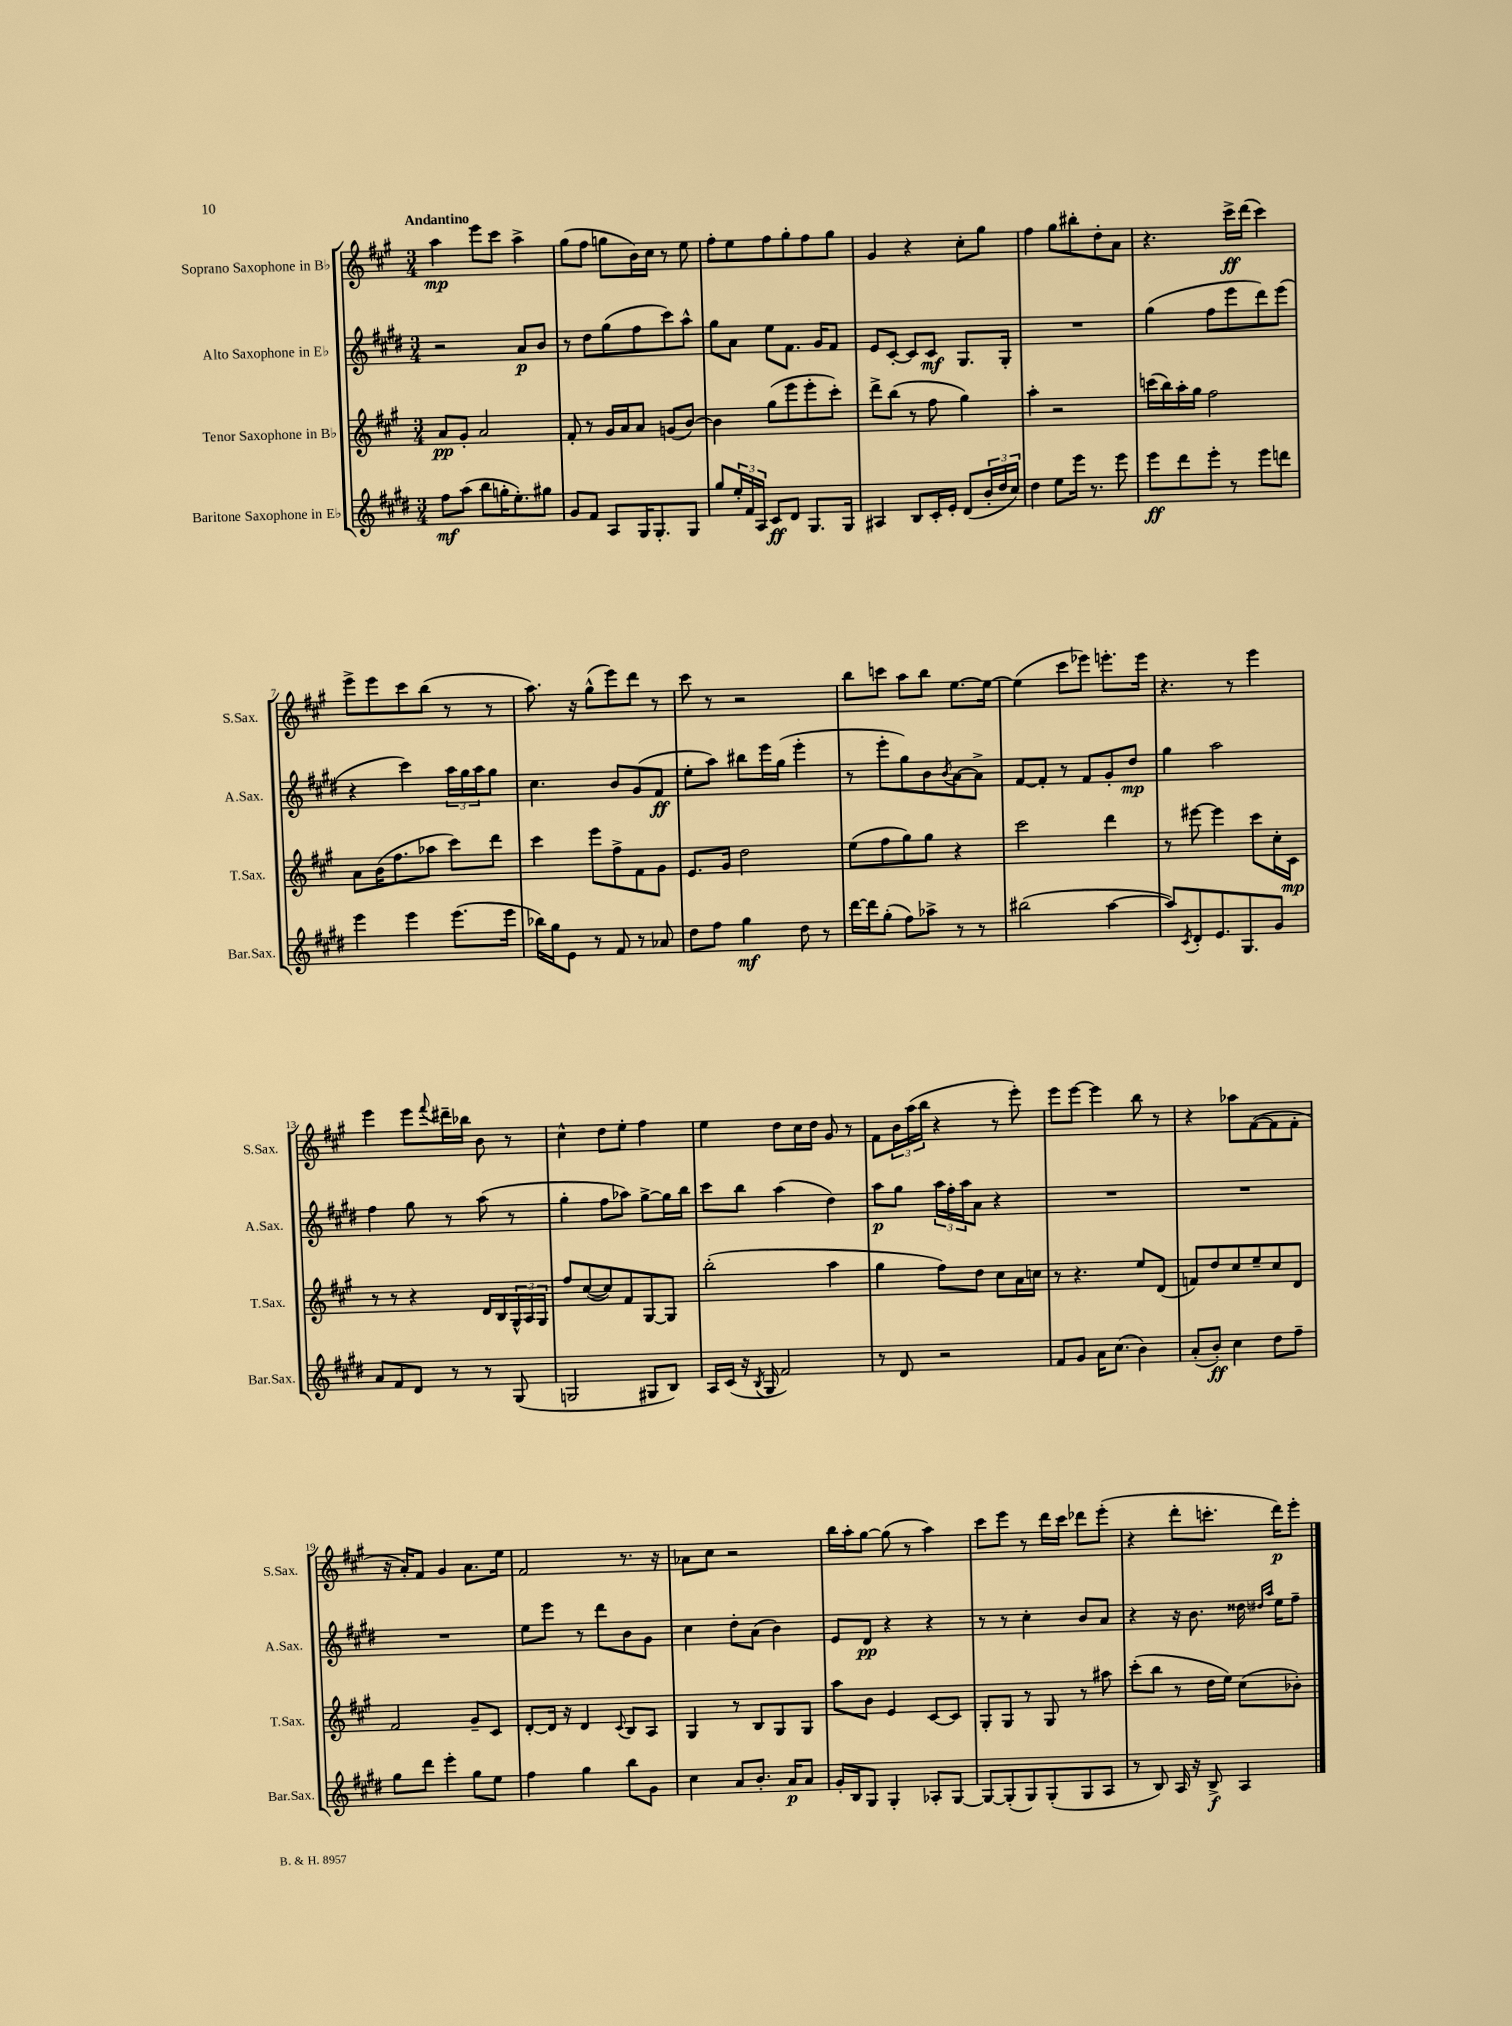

**kern	**kern	**kern	**kern
*staff4	*staff3	*staff2	*staff1
*clefG2	*clefG2	*clefG2	*clefG2
*k[f#c#g#d#]	*k[f#c#g#]	*k[f#c#g#d#]	*k[f#c#g#]
*M3/4	*M3/4	*M3/4	*M3/4
8ff#\L	8a/L	2r	4aa\
(8aa\J	8g#'/J	.	.
8bb\L	2a/	.	8eee\L
16gg'\K	.	.	8ccc#\J
8.ee'\)	.	.	.
.	.	8a/L	4aa^\
8gg#\J	.	8b/J	.
=	=	=	=
8g#/L	8f#'/	8r	(8gg#\L
8f#/J	8r	8dd#\L	8ff#\J
8A/L	16g#/LL	(8gg#\	8gg\L
.	16a/J	.	.
16G#/K	8a/J	8ff#\	16b\L)
8.G#'/	.	.	16cc#\JJ
.	(8g/L	8ccc#\)	8r
8G#/J	[8b/J)	8aa^^\J	8ee\
=	=	=	=
8gg#/L	4b\]	8gg#\L	8ff#'\L
24ee'/L	.	8a\J	8ee\
24f#/	.	.	.
24A/JJ	.	.	.
8c#/L	(8gg#\L	8ee\L	8ff#\
8d#/J	8eee\	8.f#\J	8gg#'\
8.G#/L	8eee'\	.	8ff#\
.	.	16g#/LK	.
.	8ccc#'\J)	8f#/J	8gg#\J
16G#/Jk	.	.	.
=	=	=	=
4A#/	8ddd^\L	8e/L	4g#/
.	(8bb\J	[8c#'/J	.
8B/L	8r	8c#/]L	4r
16c#'/L	8ff#\	8c#/J	.
16e'/JJ	.	.	.
(8d#/L	4gg#\)	8.G#/L	8cc#'\L
24b'/L	.	.	8gg#\J
24dd#/	.	.	.
.	.	16G#'/Jk	.
24cc#/JJ)	.	.	.
=	=	=	=
4dd#\	4aa'\	2.r	4ff#\
8ee\L	2r	.	8gg#\L
16eee\Jk	.	.	8bb#'\
8.r	.	.	.
.	.	.	8dd'\
8eee\	.	.	8a\J
=	=	=	=
8eee\L	(16ccc\LL	(4gg#\	4.r
.	16bb\)	.	.
8ddd#\	16aa'\	.	.
.	16gg#\JJ	.	.
8eee'\J	2ff#\	8ff#\L	.
8r	.	8eee\	16ccc#^\LL
.	.	.	(16ddd\JJ
8eee\L	.	8ddd#\)	4ccc#\)
8ddd\J	.	(8eee\J	.
=	=	=	=
4eee\	8a\L	4r	8eee^\L
.	(16b\K	.	8eee\
.	8.ff#\	.	.
4eee\	.	4ccc#\)	8ccc#\
.	8aa-\J	.	(8bb\J
(8.eee\L	8ccc#\L)	24aa\LL	8r
.	.	24gg#\	.
.	.	24aa\J	.
.	8ddd\J	8gg#\J	8r
16eee\Jk	.	.	.
=	=	=	=
16bb-\LL)	4ccc#\	4.cc#\	8.aa\)
16gg#\J	.	.	.
8e\J	.	.	.
.	.	.	16r
8r	8eee\L	.	(8gg#^^\L
8f#/	8ff#^\	8b/L	8eee\)
8r	8f#\	(8g#/	8ddd\J
8a-/	8g#\J	8f#/J	8r
=	=	=	=
8dd#\L	8.e/L	8ee'\L	8ccc#\
8ff#\J	.	8aa\J)	8r
.	16g#/Jk	.	.
4gg#\	2dd\	8bb#\L	2r
.	.	16eee\L	.
.	.	(16gg#\JJ	.
8dd#\	.	4eee'\	.
8r	.	.	.
=	=	=	=
[16ddd#\LL	(8ee\L	8r	8bb\L
16ddd#\]J	.	.	.
(8gg#'\J	8ff#\	8eee'\L	8ccc\J
8ff#\L)	8gg#\)	8gg#\)	8aa\L
8aa-^\J	8gg#\J	8b\	8bb\J
.	.	8qb/	.
8r	4r	[8a\	[8.ee\L
8r	.	8a^\]J	.
.	.	.	16ee\_Jk
=	=	=	=
(2bb#\	2ccc#\	[8f#/L	(4ee\]
.	.	8f#'/]J	.
.	.	8r	8ccc#\L
.	.	8f#/L	8eee-\J)
[4aa\	4ddd\	8g#'/	8.eee'\L
.	.	8dd#/J	.
.	.	.	16eee\Jk
=	=	=	=
8aa/]L)	8r	4gg#\	4.r
8qc#/	.	.	.
8d#'/	[8eee#\	.	.
8.e/	4eee#\]	2aa\	.
.	.	.	8r
8.G#/	.	.	.
.	8ccc#\L	.	4eee\
8g#/J	16cc#'\L	.	.
.	16c#\JJ	.	.
=	=	=	=
8a/L	8r	4ff#\	4eee\
8f#/	8r	.	.
8d#/J	4r	8gg#\	8eee\L
.	.	.	8qqfff#/
8r	.	8r	16ddd#~\L
.	.	.	16bb-\JJ
8r	16d/LL	(8aa\	8b\
.	16B/	.	.
(8G#/	24G#^^/	8r	8r
.	24A/	.	.
.	24G#/JJ	.	.
=	=	=	=
2G/	8ff#/L	4gg#'\	4cc#^^\
.	([8cc#/	.	.
.	8cc#/])	8ff#\L	8dd\L
.	8f#/	8aa-\J)	8ee'\J
8G#/L	[8G#/	[8gg#^\L	4ff#\
8B/J)	8G#/]J	16gg#\]L	.
.	.	16bb\JJ	.
=	=	=	=
16A/LL	(2bb'\	8ccc#\L	4ee\
(16c#/JJ	.	.	.
16r	.	8bb\J	.
8qB/	.	.	.
16G#/	.	.	.
2f#/)	.	(4aa\	8dd\L
.	.	.	16cc#\L
.	.	.	16dd\JJ
.	4aa\	4dd#\)	8g#/
.	.	.	8r
=	=	=	=
8r	4gg#\	8aa\L	8f#\L
8d#/	.	8gg#\J	24b\L
.	.	.	(24aa\
.	.	.	24bb\JJ
2r	8ff#\L)	24aa\LL	4r
.	.	24ff#'\	.
.	.	24aa\J	.
.	8dd\J	8a\J	.
.	8cc#\L	4r	8r
.	16a\L	.	8eee'\)
.	16cc\JJ	.	.
=	=	=	=
8f#/L	8r	2.r	8eee\L
8g#/J	4.r	.	[8eee\J
16a\LK	.	.	4eee\]
(8.cc#\J	.	.	.
4b\)	8ee/L	.	8bb\
.	(8d/J	.	8r
=	=	=	=
(8a'/L	8f/L)	2.r	4r
8b'/J)	8dd/	.	.
4cc#\	8cc#/	.	8aa-\L
.	8ee~/	.	([8f#\
8dd#\L	8cc#/	.	8f#\]
8ff#~\J	8d/J	.	8f#'\J
=	=	=	=
8gg#\L	2f#/	2.r	16r
.	.	.	16a'/LK)
8ddd#\J	.	.	8f#/J
4eee'\	.	.	4g#/
8gg#\L	8g#~/L	.	8.a\L
8ee\J	8c#/J	.	.
.	.	.	16ee\Jk
=	=	=	=
4ff#\	[8d'/L	8ee\L	2f#/
.	16d/]Jk	8eee\J	.
.	16r	.	.
4gg#\	4d/	8r	.
.	.	8ddd#\L	.
.	8qqc#/	.	.
8bb\L	8B/L	8b\	8.r
8g#\J	8A/J	8g#\J	.
.	.	.	16r
=	=	=	=
4cc#\	4G#/	4cc#\	8a-\L
.	.	.	8cc#\J
8a/L	8r	8dd#'\L	2r
8.b'/J	8B/L	(8a\J	.
.	8G#/	4b\)	.
16a/LK	.	.	.
8a/J	8G#/J	.	.
=	=	=	=
16g#'/LL	8aa\L	8e/L	16bb\LL
16B/J	.	.	16aa'\J
8G#/J	8b\J	8d#/J	[8gg#\J
4G#'/	4e/	4r	(8gg#\]
.	.	.	8r
8A-'/L	[8c#/L	4r	4aa\)
[8G#/J	8c#/]J	.	.
=	=	=	=
8G#/_L	8G#'/L	8r	8ccc#\L
(8G#'/]	8G#/J	8r	8eee\J
8G#/)	8r	4cc#'\	8r
(8G#'/	8G#/	.	16ddd\LL
.	.	.	16ccc#\JJ
8G#/	8r	8b/L	8ddd-\L
8A/J	8aa#\	8a/J	(8eee'\J
=	=	=	=
8r	(8ccc#'\L	4r	4r
8B/)	8bb\J	.	.
16A/	8r	16r	8ddd'\L
16r	.	8.b\	.
8B^/	16dd\LL	.	8.ccc'\J
.	16ee\JJ)	.	.
4A/	(8cc#\L	16dd##\	.
.	.	16qqdd#/LL	.
.	.	16qqaa/JJ	.
.	.	16ee\LK	16ddd\LK)
.	8b-'\J)	8ff#~\J	8eee'\J
==	==	==	==
*-	*-	*-	*-
